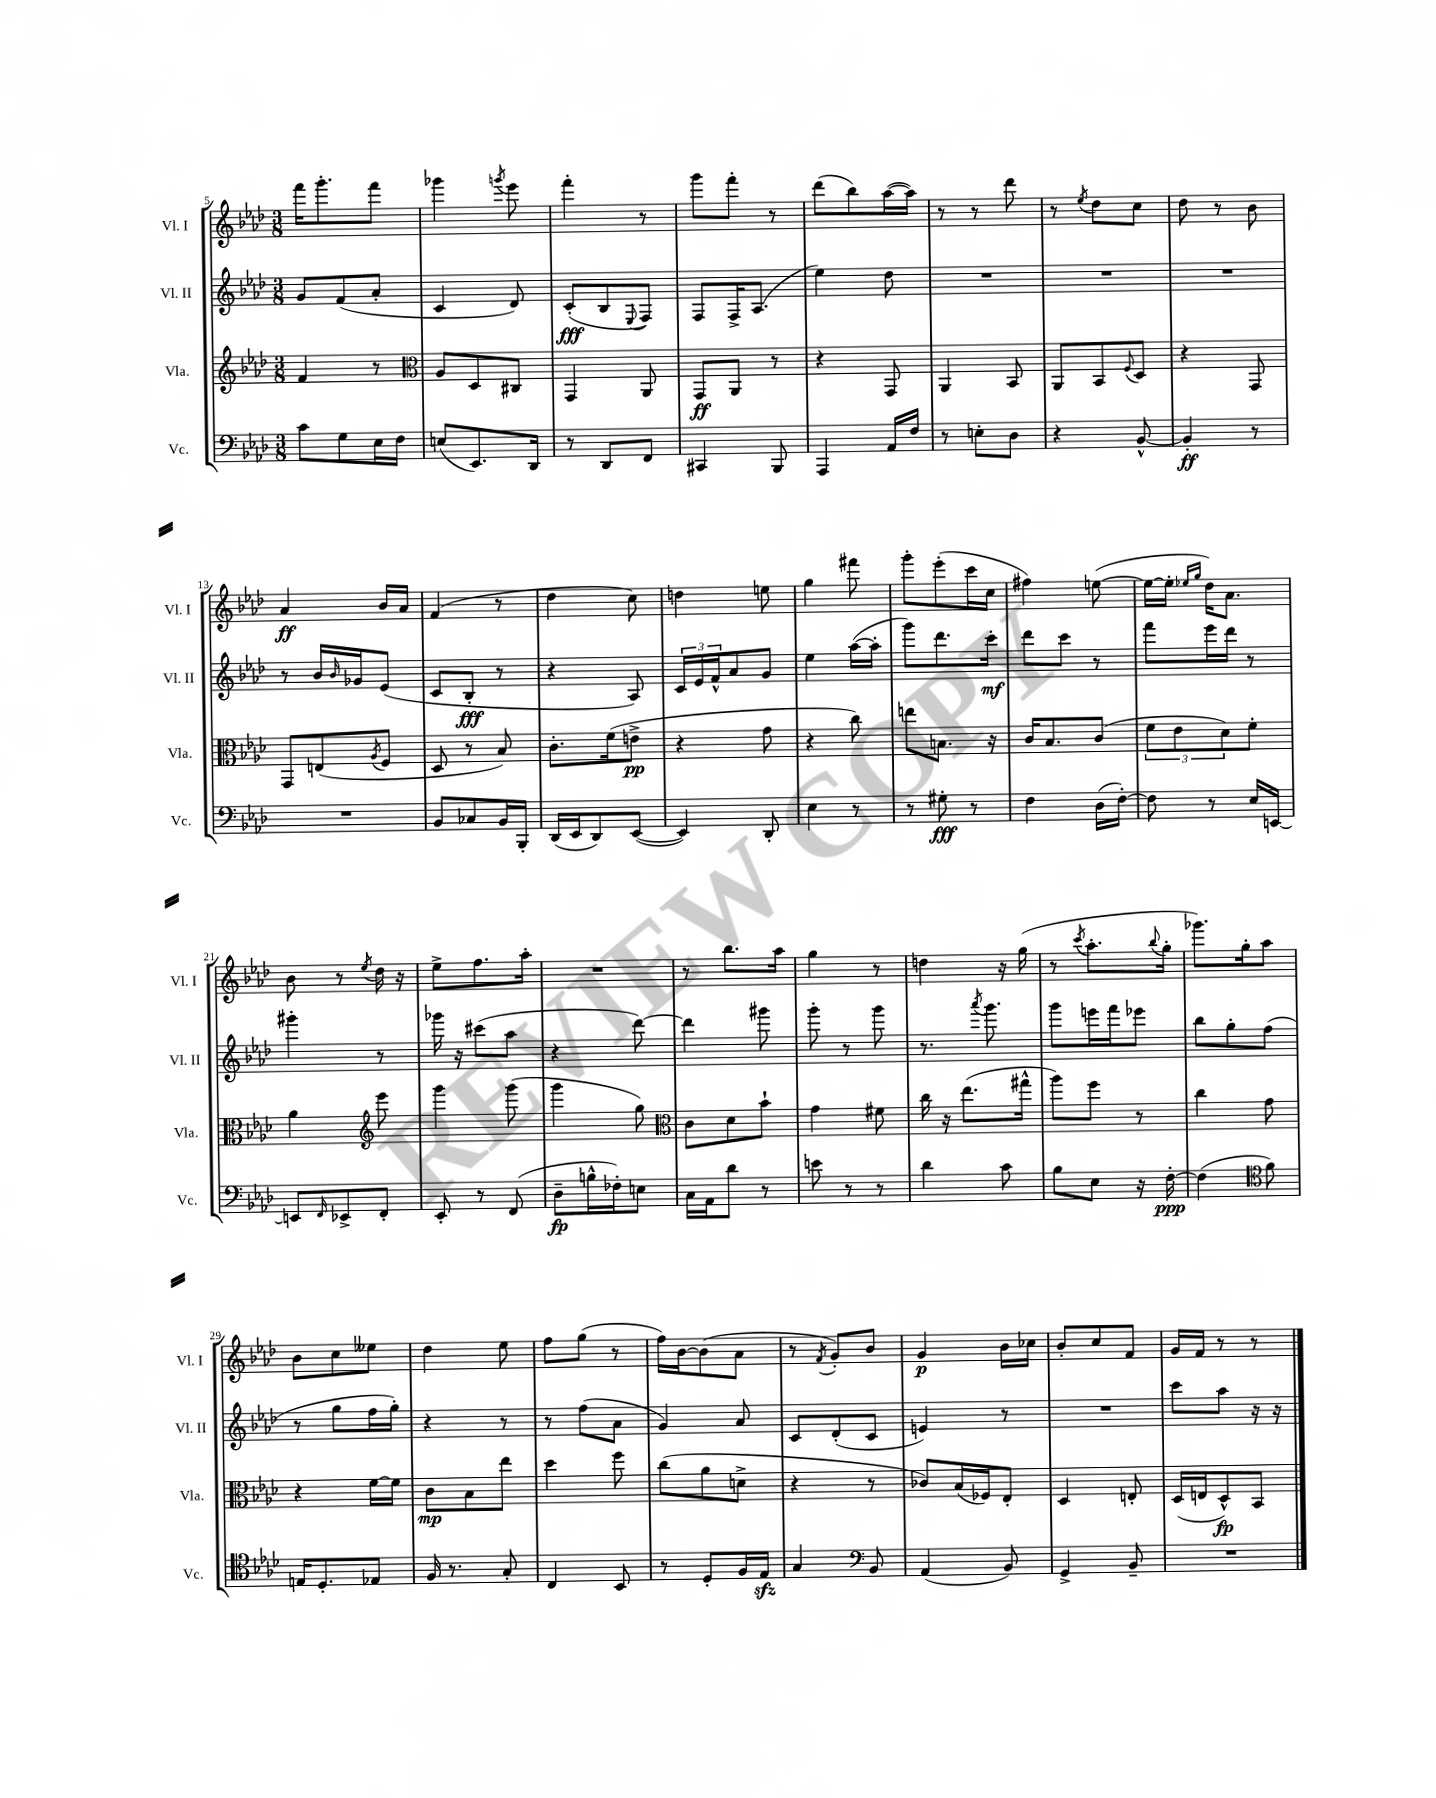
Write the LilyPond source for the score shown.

<<
\new StaffGroup <<
\new Staff = "s0" \with { instrumentName = "Vl. I" shortInstrumentName = "Vl. I" } {
    \clef treble \key aes \major \numericTimeSignature \time 3/8
    f'''16 g'''8.-. f'''8 |
    ges'''4 \acciaccatura { g'''8 } ees'''8 |
    f'''4-. r8 |
    g'''8 f'''8-. r8 |
    des'''8( bes''8) aes''16~( aes''16) |
    r8 r8 des'''8 |
    r8 \acciaccatura { ees''8 } des''8 c''8 |
    des''8 r8 bes'8 |
    aes'4\ff bes'16 aes'16 |
    f'4( r8 |
    des''4 c''8) |
    d''4 e''8 |
    g''4 fis'''8 |
    g'''8-. ees'''8-.( c'''16 c''16 |
    fis''4) e''8~( |
    e''16~ e''16-. \grace { ees''16 g''16 } des''16) aes'8. |
    bes'8 r8 \acciaccatura { ees''8 } des''16 r16 |
    ees''8-> f''8. aes''16-. |
    R4. |
    r8 bes''8. aes''16 |
    g''4 r8 |
    d''4 r16 g''16( |
    r8 \acciaccatura { c'''8 } aes''8.-. \appoggiatura { bes''8 } g''16-. |
    ges'''8.) g''16-. aes''8 |
    bes'8 c''8 eeses''8 |
    des''4 ees''8 |
    f''8 g''8( r8 |
    f''16) bes'16~ bes'8( aes'8 |
    r8 \acciaccatura { f'8 } g'8-.) bes'8 |
    g'4\p bes'16 ces''16 |
    bes'8-. c''8 f'8 |
    g'16 f'16 r8 r8 \bar "|." |
}
\new Staff = "s1" \with { instrumentName = "Vl. II" shortInstrumentName = "Vl. II" } {
    \clef treble \key aes \major \numericTimeSignature \time 3/8
    g'8 f'8( aes'8-. |
    c'4 des'8) |
    c'8-.\fff( bes8 \appoggiatura { ees8 } f8) |
    f8 f16-> aes8.( |
    ees''4) des''8 |
    R4. |
    R4. |
    R4. |
    r8 bes'16 \grace { bes'16 } ges'16 ees'8( |
    c'8 bes8-.\fff r8 |
    r4 aes8) |
    \tuplet 3/2 { c'16 ees'16 f'16-^ } aes'8 g'8 |
    ees''4 aes''16~( aes''16-. |
    g'''8) des'''8. c'''16-.\mf |
    des'''8 c'''8 r8 |
    f'''8 ees'''16 des'''16 r8 |
    gis'''4-. r8 |
    ges'''16 r16 cis'''8( aes''8 |
    r4 des'''8~) |
    des'''4 gis'''8 |
    g'''8-. r8 g'''8 |
    r8. \acciaccatura { aes'''8 } g'''8. |
    g'''8 e'''16 f'''16 ees'''8 |
    bes''8 g''8-. f''8( |
    r8 g''8 f''16 g''16-.) |
    r4 r8 |
    r8 f''8( aes'8 |
    g'4) aes'8 |
    c'8 des'8-.( c'8 |
    e'4) r8 |
    R4. |
    c'''8 aes''8 r16 r16 \bar "|." |
}
\new Staff = "s2" \with { instrumentName = "Vla." shortInstrumentName = "Vla." } {
    \clef treble \key aes \major \numericTimeSignature \time 3/8
    f'4 r8 |
    \clef alto aes8 des8 cis8 |
    g,4 aes,8 |
    g,8\ff aes,8 r8 |
    r4 g,8 |
    aes,4 bes,8 |
    aes,8 bes,8 \appoggiatura { f8 } des8 |
    r4 g,8 |
    g,8 e8( \acciaccatura { aes8 } f8 |
    des8 r8 bes8) |
    c'8.-. f'16( e'8->\pp |
    r4 g'8 |
    r4 c''8) |
    e''8 b8. r16 |
    c'16 bes8. c'8( |
    \tuplet 3/2 { f'8 ees'8 des'8) } f'8-. |
    aes'4 \clef treble ees'''8 |
    g'''4 g'''8( |
    g'''4 g''8) |
    \clef alto c'8 des'8 bes'8-! |
    g'4 fis'8 |
    c''16 r16 ees''8.( gis''16-^ |
    aes''8) f''8 r8 |
    c''4 g'8 |
    r4 f'16~ f'16 |
    c'8\mp bes8 ees''8 |
    des''4 f''8 |
    c''8( aes'8 d'8-> |
    r4 r8 |
    ces'8) bes16( fes16) ees8-. |
    des4 e8-. |
    des16( e16 des8-^\fp) bes,8 \bar "|." |
}
\new Staff = "s3" \with { instrumentName = "Vc." shortInstrumentName = "Vc." } {
    \clef bass \key aes \major \numericTimeSignature \time 3/8
    c'8 g8 ees16 f16 |
    e8( ees,8.) des,16 |
    r8 des,8 f,8 |
    cis,4 bes,,8 |
    aes,,4 aes,16 f16 |
    r8 e8-. des8 |
    r4 bes,8~-^ |
    bes,4-.\ff r8 |
    R4. |
    bes,8 ces8 bes,16 bes,,16-. |
    des,16( ees,16 des,8) ees,8~( |
    ees,4) des,8-. |
    ees4 r8 |
    r8 gis8-.\fff r8 |
    f4 des16( f16~-.) |
    f8 r8 ees16 e,16~ |
    e,8 \grace { f,16 } ees,8-> f,8-. |
    ees,8-. r8 f,8( |
    des8--\fp b16-^ fes16-.) e8 |
    c16 aes,16 des'8 r8 |
    e'8 r8 r8 |
    des'4 c'8 |
    bes8 ees8 r16 f16~-.\ppp |
    f4( \clef tenor f'8) |
    e16 des8.-. ees8 |
    f16 r8. g8-. |
    c4 bes,8 |
    r8 des8-. f16 ees16\sfz |
    g4 \clef bass bes,8 |
    aes,4( bes,8) |
    g,4-> bes,8-- |
    R4. \bar "|." |
}
>>
>>
\layout { \context { \Score currentBarNumber = #5 } }
